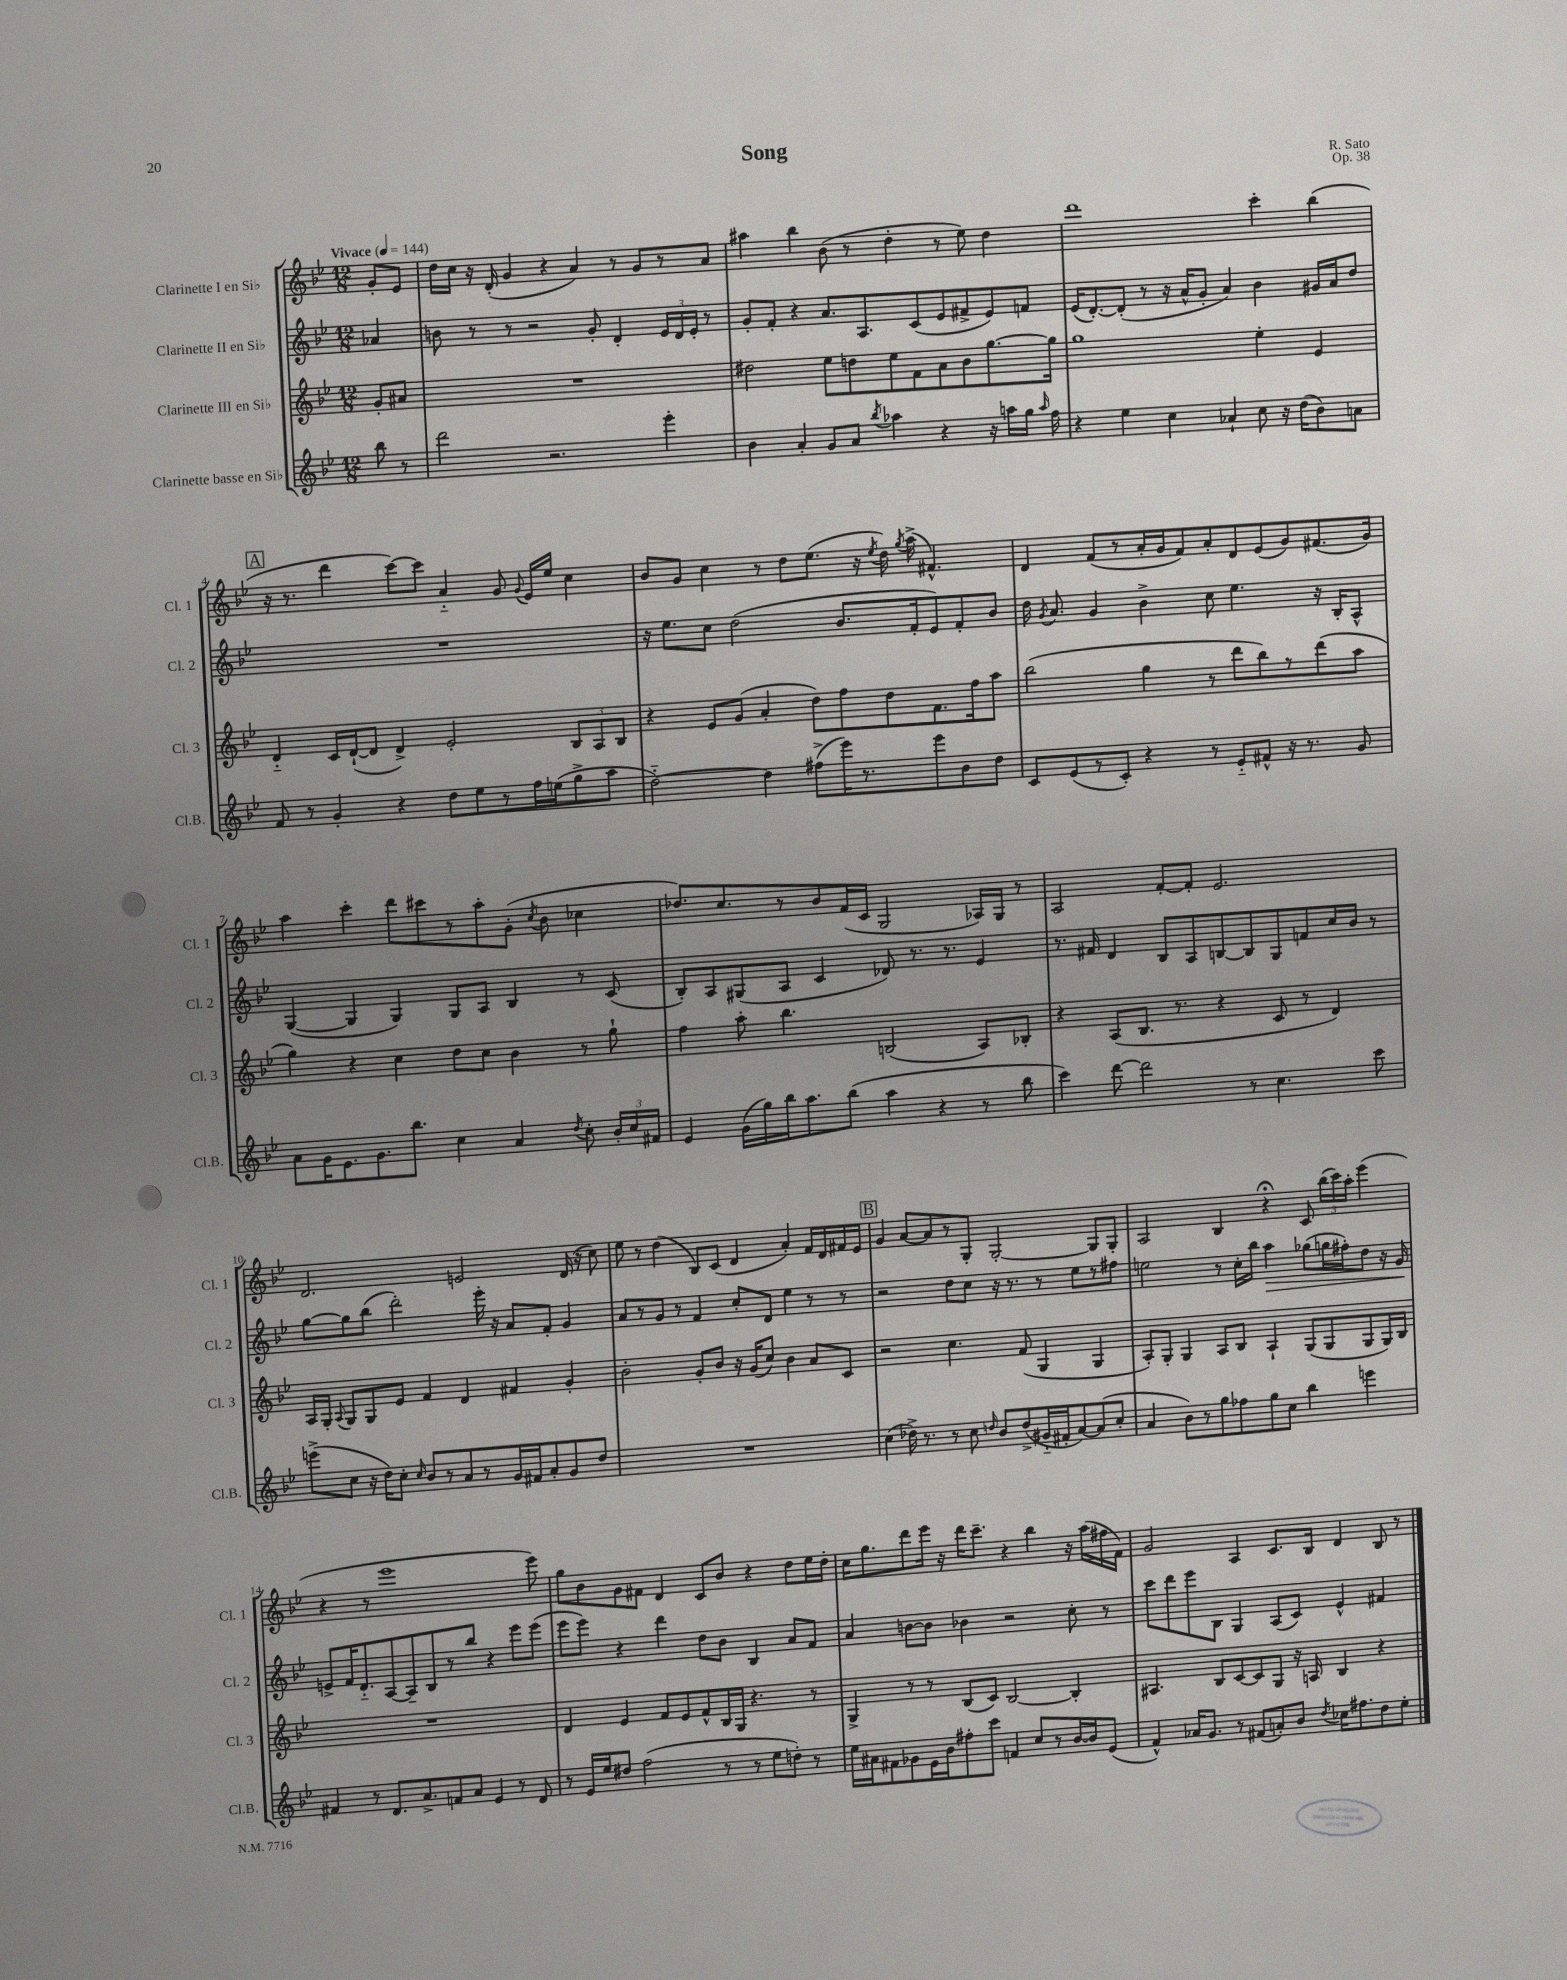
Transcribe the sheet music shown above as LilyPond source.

\header { title = "Song" composer = "R. Sato" opus = "Op. 38" }
<<
\new StaffGroup <<
\new Staff = "s0" \with { instrumentName = "Clarinette I en Sib" shortInstrumentName = "Cl. 1" } {
    \clef treble \key bes \major \numericTimeSignature \time 12/8 \partial 4 \tempo "Vivace" 4 = 144
    \autoBeamOff g'8[-. ees'8] |
    d''16[ c''16] r16 d'16-.( g'4 r4 a'4) r8 g'8[ r8 a'8] |
    ais''4 bes''4 bes'8( r8 d''4-. r8 ees''8) d''4 |
    d'''1 c'''4-. bes''4( |
    \mark \markup { \box "A" } r16 r8. d'''4 c'''8[~) c'''8] a'4-_ g'8 \appoggiatura { g'8 } ees'16[ ees''16] c''4 |
    bes'8[ g'8] c''4 r8 d''8[ ees''8.]( r16 \acciaccatura { ees''8 } d''16) \acciaccatura { g''8 } a''16->( fis'4.-^) |
    d'4 f'8[( r8 a'16-. g'16 f'8) a'8-. d'8 ees'8( g'8) fis'8.( g'16]) |
    a''4 c'''4-. d'''8[ cis'''8 r8 a''8-. g'8]-.( \acciaccatura { c''8 } bes'8 ces''4 |
    des''8.[) c''8. r8 bes'8 f'16( c'16] g2 aes16[) g16] r8 |
    a2 f'8[~-. f'8]-. ees'2. |
    d'2. e'2 d'16( r16 c''8) |
    ees''8 r8 d''4( bes8[) c'8]( d'4 a'4-.) f'16[ d'16 fis'16 ees'16] |
    \mark \markup { \box "B" } g'4 a'8[~ a'8 r8 g8]-. g2~-. g8[ g8]-. |
    a2 bes4 r4\fermata c'8 \tuplet 3/2 { bes''16[( c'''16) a''16]-. } ees'''4( |
    r4 r8 ees'''1 ees'''8) |
    g''8[ bes'8 g'8 fis'8] d'4 c'8[ bes'8] r4 d''8[ ees''16 d''16]-. |
    c''16[ g''8. d'''8 ees'''16] r16 d'''16[ c'''8.]-- r4 bes''4 r16 a''16[( fis''16 f'16]) |
    g'2 a4 c'8.[ bes16] d'4 bes8 r8 \bar "|." |
}
\new Staff = "s1" \with { instrumentName = "Clarinette II en Sib" shortInstrumentName = "Cl. 2" } {
    \clef treble \key bes \major \numericTimeSignature \time 12/8 \partial 4
    \autoBeamOff aes'4 |
    b'8 r8 r8 r2 g'8-. d'4-. \tuplet 3/2 { ees'16[ d'16 ees'16]-. } r8 |
    g'8[-. f'8]-. r4 a'8.[ a8. c'8( ees'8 fis'8-> ees'8) f'8] |
    ees'16[( d'8.~-.) d'8]-.( r8 r16 a'16[-^ g'8]-. a'4) bes'4 gis'16[ a'16 d''8] |
    \mark \markup { \box "A" } R1. |
    r16 ees''8.[ c''8] d''2( bes'8.[ f'16-. ees'8) f'8-. bes'8] |
    d''16 \acciaccatura { g'8 } a'8. g'4 bes'4-> c''8 ees''4. r16 bes16[-. a8]-^ |
    g4~( g4 g4) g8[ a8] bes4 r8 c'8( |
    bes8[-.) a8 gis8( a8] c'4 des'8) r8. r8. ees'4 |
    r8. fis'16 d'4 bes8[ a8 b8~ b8 g8 f'8 c''16 bes'16] r8 |
    g''8[~ g''8 bes''8]( d'''2-.) ees'''16-. r16 a'8[ f'8]-. g'4 |
    a'8[ r8 g'8] r8 f'4 c''8[-. d'8] ees''4 r8 r8 |
    \mark \markup { \box "B" } r2 d''8[ c''8] r16 r8. r8 ees''8[ r8 fis''8] |
    e''2 r8 c''16[-. bes''16] a''4\> ges''8[( g''16 fis''16-.) d''8] r16 g'16\! |
    e'8[-> f'16 d'8.-_ a8~ a8-- bes8 r8 bes''8] r4 ees'''8[ ees'''8]( |
    ees'''8[ ees'''8]) r4 d'''4 d''8[ bes'8] bes4 a'8[ f'8] |
    a'4 b'8[~ b'8] bes'4 r2 c''8-. r8 |
    c'''8[ d'''8 ees'''8 bes8] g4 a8[( c'8]) ees'4-^ fis'4 \bar "|." |
}
\new Staff = "s2" \with { instrumentName = "Clarinette III en Sib" shortInstrumentName = "Cl. 3" } {
    \clef treble \key bes \major \numericTimeSignature \time 12/8 \partial 4
    \autoBeamOff g'8[-. ais'8] |
    R1. |
    dis''2 ees''8[ d''8 ees''8 f'8 a'8 bes'8 g''8.~ g''16] |
    g''1 ees''4-. ees'4 |
    \mark \markup { \box "A" } d'4-_ c'16[ d'16~-!( d'8] d'4->) ees'2-. \tuplet 3/2 { bes8[ a8 bes8] } |
    r4 ees'8[ g'8]( a'4-. d''8[) f''8 d''8 f'8. f''16 a''8] |
    bes''2( g''4 r8 d'''8[ bes''8) r8 d'''8( a''8] |
    g''4) r4 c''4 d''8[ c''8] bes'4 r8 g''8-! |
    f''4 a''8-. bes''4. b2( a8[) bes8]-. |
    r4 a8[( bes8.] r8. r4 c'8 r8 d'4) |
    a16[ g16]-. \appoggiatura { a8 } g8[ g8 ees'8] f'4 d'4 fis'4 g'4-. |
    bes'2-. g'8[-. bes'8] r16 g'16[( c''8]) bes'4 a'8[ c'8] |
    \mark \markup { \box "B" } r2 c''4. f'8( g4 g4 |
    a8[-.) g8]-. g4 a8[ bes8] a4-! g8[( g8 g8 g16) bes16] |
    R1. |
    d'4 ees'4 f'8[ ees'8 f'8-^ bes16 g16] r4. r8 |
    g4-> r8 r8 bes8[( c'8]) bes2~ bes4-. |
    ais4. bes8[ c'8~ c'8 g8] r16 a16 bes4 r4 \bar "|." |
}
\new Staff = "s3" \with { instrumentName = "Clarinette basse en Sib" shortInstrumentName = "Cl.B." } {
    \clef treble \key bes \major \numericTimeSignature \time 12/8 \partial 4
    \autoBeamOff bes''8 r8 |
    d'''2 r2. ees'''4-. |
    bes'4 a'4-. g'8[ a'8] \acciaccatura { bes''8 } aes''4 r4 r16 a''16[ g''16] \grace { a''16 } f''16 |
    r4 ees''4 c''4 aes'4-! c''8 r16 d''16[( bes'8) a'8] |
    \mark \markup { \box "A" } f'8 r8 g'4-. r4 d''8[ ees''8 r8 f''16 e''16( g''8-> a''8] |
    d''2~-_) d''4 fis''8[->( ees'''16) r8. ees'''8 bes'8 d''8] |
    c'8[ ees'8( r8 c'8]-.) r4 r8 ees'8[-_ fis'8]-^ r16 r8. g'8 |
    a'8[ g'16 ees'8. g'8. bes''8.] c''4 a'4 \acciaccatura { d''8 } c''8-. \tuplet 3/2 { bes'16[-. c''16 fis'16] } |
    ees'4 g'16[( g''16) bes''16 a''8. bes''8]( a''4 r4 r8 bes''8 |
    c'''4) d'''8~ d'''2 r8 c''4. c'''8 |
    e'''8[->( c''8] r16 d''16[) c''8]-. \grace { c''16 } bes'8[ r8 a'8 r8 g'16 fis'16 a'8-. g'8 d''8] |
    R1. |
    \mark \markup { \box "B" } c''4( des''16->) r8. r8 c''8 \grace { d''16 } bes'8[ d''8->( gis'16-_ fis'16-. a'8~) a'8( c''8]-. |
    a'4 bes'8[) r8 g''8 fes''8 g''8 c''8] bes''4 e'''4 |
    fis'4 r8 d'8.[ a'8.-> f'8 a'8] ees'4 r8 d'8 |
    r8 ees'16[ ees''16 dis''8] f''2( r8 r8 ees''8[ d''8]-.) r8 |
    ees''16[ ais'16 fis'8 ges'8 ees'16 bes'16 fis''8-. c'''8] f'4 c''8[ r8 bes'16~ bes'16 ees'8]( |
    f'4-^) aes'16[ g'8.] r8 fis'8[( a'8-.) bes'8] \acciaccatura { d''8 } ces''16[ fis''8. d''8 ees''8]-. \bar "|." |
}
>>
>>
